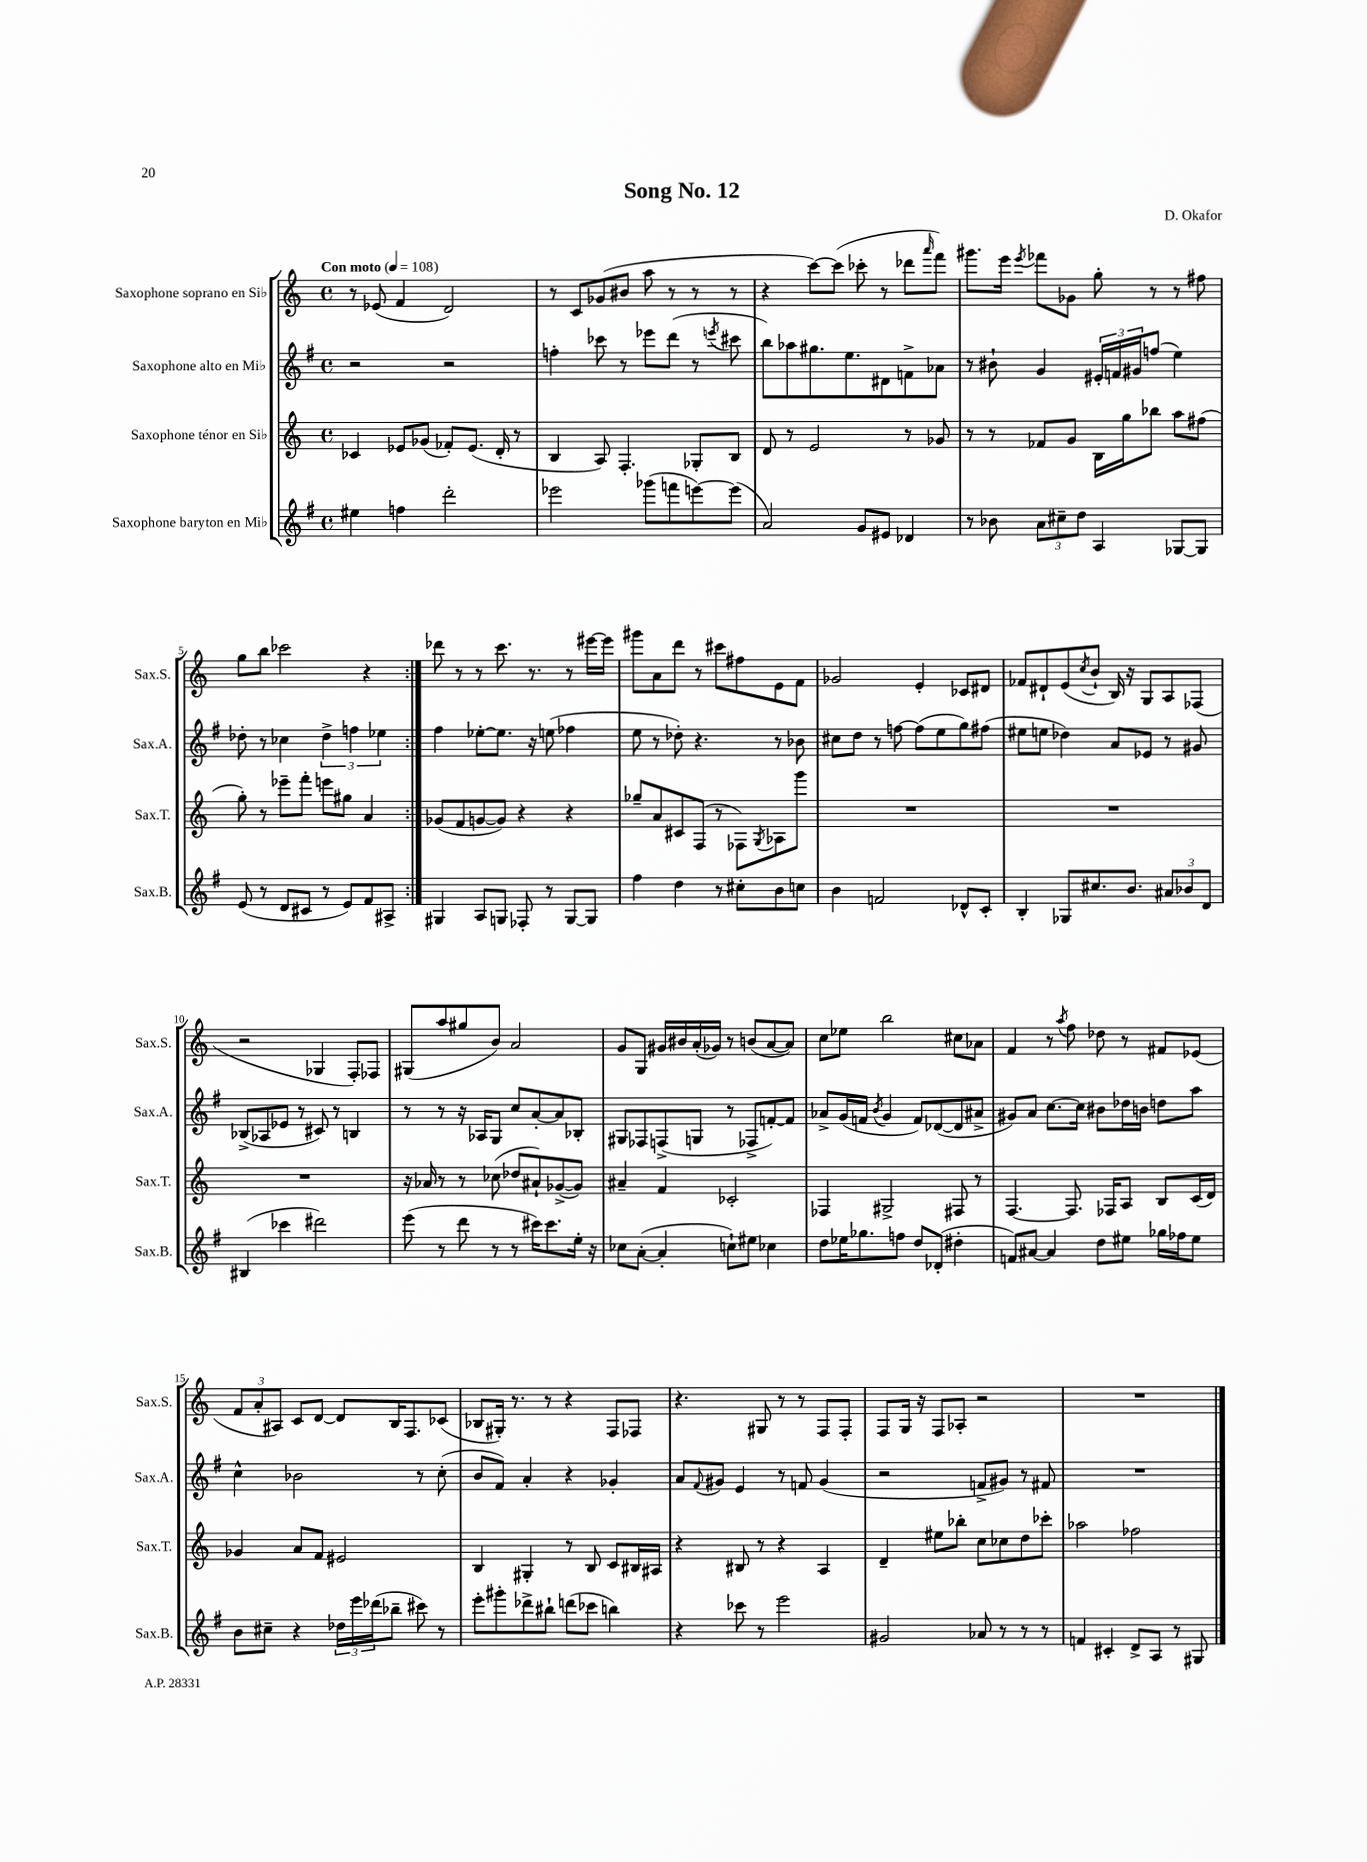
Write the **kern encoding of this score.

**kern	**kern	**kern	**kern
*part4	*part3	*part2	*part1
*staff4	*staff3	*staff2	*staff1
*I"Saxophone baryton en Mi♭	*I"Saxophone ténor en Si♭	*I"Saxophone alto en Mi♭	*I"Saxophone soprano en Si♭
*I'Sax.B.	*I'Sax.T.	*I'Sax.A.	*I'Sax.S.
*clefG2	*clefG2	*clefG2	*clefG2
*k[f#]	*k[]	*k[f#]	*k[]
*M4/4	*M4/4	*M4/4	*M4/4
*met(c)	*met(c)	*met(c)	*met(c)
*MM108	*MM108	*MM108	*MM108
=1	=1	=1	=1
!	!	!	!LO:TX:a:B:t=Con moto
4ee#X\	4c-X/	2r	8r
.	.	.	(8e-X/
4ffn\	8e-X/L	.	4f/
.	(8g-X/J	.	.
2ddd'\	8f-X'/L)	2r	2d/)
.	(8.e-/J	.	.
.	16d'/	.	.
.	8r	.	.
=2	=2	=2	=2
2eee-X\	4B/	4ffn'\	8r
.	.	.	8c/L
.	8A/)	8ccc-X\	(8g-X/
.	4.F'/	8r	8b#X/J
(8ggg-X\L	.	8eee-X\L	8aa\
8fffn\	.	(8ddd\J	8r
[8eeen\)	8G-X'/L	8r	8r
.	.	8qeeen/	.
(8eee\J]	8B/J	8ccc#X\	8r
=3	=3	=3	=3
2a/)	8d/	8bb\L)	4r
.	8r	8aa-X\	.
.	2e/	8.gg#X\	[8ccc\L)
.	.	.	(8ccc\J]
.	.	8.ee\	.
8g/L	.	.	8ccc-X'\
8e#X/J	.	8d#X\	8r
4d-X/	8r	8fn^\	8ddd-X\L
.	.	.	16qqaaa/
.	8g-X/	8a-X\J	8fff\J)
=4	=4	=4	=4
8r	8r	8r	8.ggg#X\L
8b-X\	8r	8b#X`\	.
.	.	.	16eee\Jk
.	.	.	8qeee/
12a\L	8f-X/L	4g/	8fff-X\L
12cc#X~\	.	.	.
.	8g/J	.	8g-X\J
12dd\J	.	.	.
4A/	16B\LL	24e#X'/LL	8gg'\
.	.	24fn/	.
.	16gg\J	.	.
.	.	24g#X/J	.
.	8bb-X\J	(8ffn/J	8r
[8G-X/L	8aa\L	4ee\)	8r
8G-/J]	(8ff#X\J	.	8ff#X\
!!LO:LB:g=z
=5	=5	=5	=5
(8e/	8gg'\)	8dd-X'\	8gg\L
8r	8r	8r	8bb\J
8d/L	8eee-X~\L	4cc-X\	2ccc-X\
8c#X/J	8fff'\J	.	.
8r	8eeen\L	6dd-^\	.
8e/L)	8gg#X\J	.	.
.	.	6ffn\	.
8f#/	4a/	.	4r
.	.	6ee-X\	.
8A#X^/J	.	.	.
=6:|!	=6:|!	=6:|!	=6:|!
4G#X/	(8g-X/L	4ff#\	8ddd-X\
.	8f/	.	8r
8A/L	[8gn/	[8ee-X'\L	8r
8Gn/J	8g/J])	8.ee-\J]	8.ccc\
8F-X'/	4r	.	.
.	.	16r	8.r
8r	.	(8een\	.
[8G/L	4r	4ff-X\	8r
8G/J]	.	.	[16eee#X\LL
.	.	.	16eee#\JJ]
=7	=7	=7	=7
4ff#\	8gg-X~/L	8ee\	8ggg#X\L
.	8a/	8r	8a\
4dd\	8c#X/	8dd-X'\)	8ddd\J
.	(8F/J	4.r	8r
8r	8r	.	8ccc#X\L
8cc#X'\L	8F-X\L)	.	8ff#X\
.	8qG/	.	.
8b\	8A-X\	8r	8e\
8ccn\J	8ggg\J	8b-X\	8f\J
=8	=8	=8	=8
4b\	1r	8cc#X\L	2g-X/
.	.	8dd\J	.
2fn/	.	8r	.
.	.	[8ffn\	.
.	.	(8ff\L]	4e'/
.	.	8ee\	.
8d-X^^/L	.	8gg\)	8c-X/L
8c'/J	.	(8ff#X\J	8d#X/J
=9	=9	=9	=9
4B'/	1r	8ee#X\L	8f-X/L
.	.	8een\J	8d#X`/
8G-X/L	.	4dd-X\)	(8e/
.	.	.	8qcc/
8.cc#X/	.	.	8b`/J
.	.	8a/L	16B/)
8.b/J	.	.	16r
.	.	8e-X/J	8G/L
12a#X/L	.	8r	8A/
12b-X/	.	.	.
.	.	8g#X/	(8F-X/J
12d/J	.	.	.
!!LO:LB:g=z
=10	=10	=10	=10
(4B#X/	1r	(8B-X^/L	2r
.	.	8A-X/	.
4ccc-X\	.	8e-X/J	.
.	.	8r	.
2ddd#X\)	.	8c#X/)	4G-X/
.	.	8r	.
.	.	4Bn/	8F'/L)
.	.	.	8F-X/J
=11	=11	=11	=11
(8eee\	16r	8r	(8G#X/L
.	16a-X/	.	.
8r	8r	8r	8aa/
8ddd\	8r	16r	8gg#X/
.	.	16A-X/KL	.
8r	(8cc-X\	8G/J	8b/J)
8r	8dd-X/L	8cc/L	2a/
16ccc#X\KL)	8a#X`/)	[8a'/	.
8.ccc#\	.	.	.
.	([8g-X^/	8a/]	.
16ee'\Jk	8g-/J])	8B-X'/J	.
16r	.	.	.
=12	=12	=12	=12
8cc-X\L	4a#X~/	8G#X/L	8g/L
([8a'\J	.	8F-X/	8G/J
4a'/]	4f/	(8Fn^/	16g#X/LL
.	.	.	16b#X/
.	.	8Gn/J	(16a'/
.	.	.	16g-X/JJ)
8ccn`\L)	2c-X'/	8r	8r
8ee#X\J	.	8F-X^/L	(8bn/L
4cc-X\	.	[8fn'/)	[8a/
.	.	8f/J]	8a/J])
=13	=13	=13	=13
8dd\L	4F-X/	8a-X^/L	8cc\L
16ee-X\K	.	(16g/L	8ee-X\J
8.gg-X\	.	16fn/JJ	.
.	.	8qb/	.
.	2G#X^/	4g/	2bb\
8ffn\J	.	.	.
8dd/L	.	8f/L)	.
(8d-X'/J	.	([8d-X/	.
4dd#X'\	8F#X/	8d-/]	8cc#X\L
.	8r	8a#X^/J	8a-X\J
=14	=14	=14	=14
8fn/L)	[4.F/	8g#X/L)	4f/
[8a#X/J	.	8a/J	.
4a#/]	.	[8.cc\L	8r
.	.	.	8qaa/
.	8.F/]	.	8ff\
.	.	16cc\Jk]	.
8dd\L	.	8b#X\L	8dd-X\
.	16F-X/KL	.	.
8ee#X\J	8A/J	16dd-X\L	8r
.	.	16bn\JJ	.
16gg-X\LL	8B/L	8ddn\L	8f#X/L
16ff-X\J	.	.	.
8ee#\J	(16c/L	8aa\J	(8e-X/J
.	16d/JJ)	.	.
!!LO:LB:g=z
=15	=15	=15	=15
8b\L	4g-X/	4cc^^\	12f/L
.	.	.	12a'/
8cc#X~\J	.	.	.
.	.	.	12A#X/J)
4r	8a/L	2b-X\	8c/L
.	8f/J	.	[8d/J
24dd-X\LL	2e#X/	.	8d/L]
24eee\	.	.	.
(24ddd-X\J	.	.	.
8bb-X~\J	.	.	16B/K
.	.	.	8.F/
8ccc#X\)	.	8r	.
8r	.	(8cc'\	(8c-X/J
=16	=16	=16	=16
8eee'\L	4B/	8b/L	8B-X/L
8ggg#X'\	.	8f#/J)	16G#X'/Jk)
.	.	.	8.r
8ddd-X^\	4G#X'/	4a'/	.
8bb#X`\J	.	.	8r
(8dddn\L	8r	4r	4r
8ccc-X\J	8B/	.	.
4bbn\)	8c/L	4g-X'/	8F/L
.	16B#X/L	.	8F-X/J
.	16A#X/JJ	.	.
=17	=17	=17	=17
4r	4r	8a/L	4.r
.	.	8qqf#/	.
.	.	8g#X/J	.
8ccc-X\	8B#X/	4e/	.
8r	8r	.	8G#X/
2eee\	4r	8r	8r
.	.	8fn/	8r
.	4A/	(4g#/	8F/L
.	.	.	8F'/J
=18	=18	=18	=18
2g#X/	4d~/	2r	8F/L
.	.	.	16G/Jk
.	.	.	16r
.	8ee#X\L	.	8F/L
.	8bb-X'\J	.	8A-X'/J
8a-X/	8cc\L	8fn^/L	2r
8r	8cc-X\	8g#X/J)	.
8r	8dd\	8r	.
8r	8ccc-X'\J	8f#X/	.
=19	=19	=19	=19
4fn/	2aa-X\	1r	1r
4c#X'/	.	.	.
8d^/L	2ff-X\	.	.
8A/J	.	.	.
8r	.	.	.
8G#X/	.	.	.
==	==	==	==
*-	*-	*-	*-
